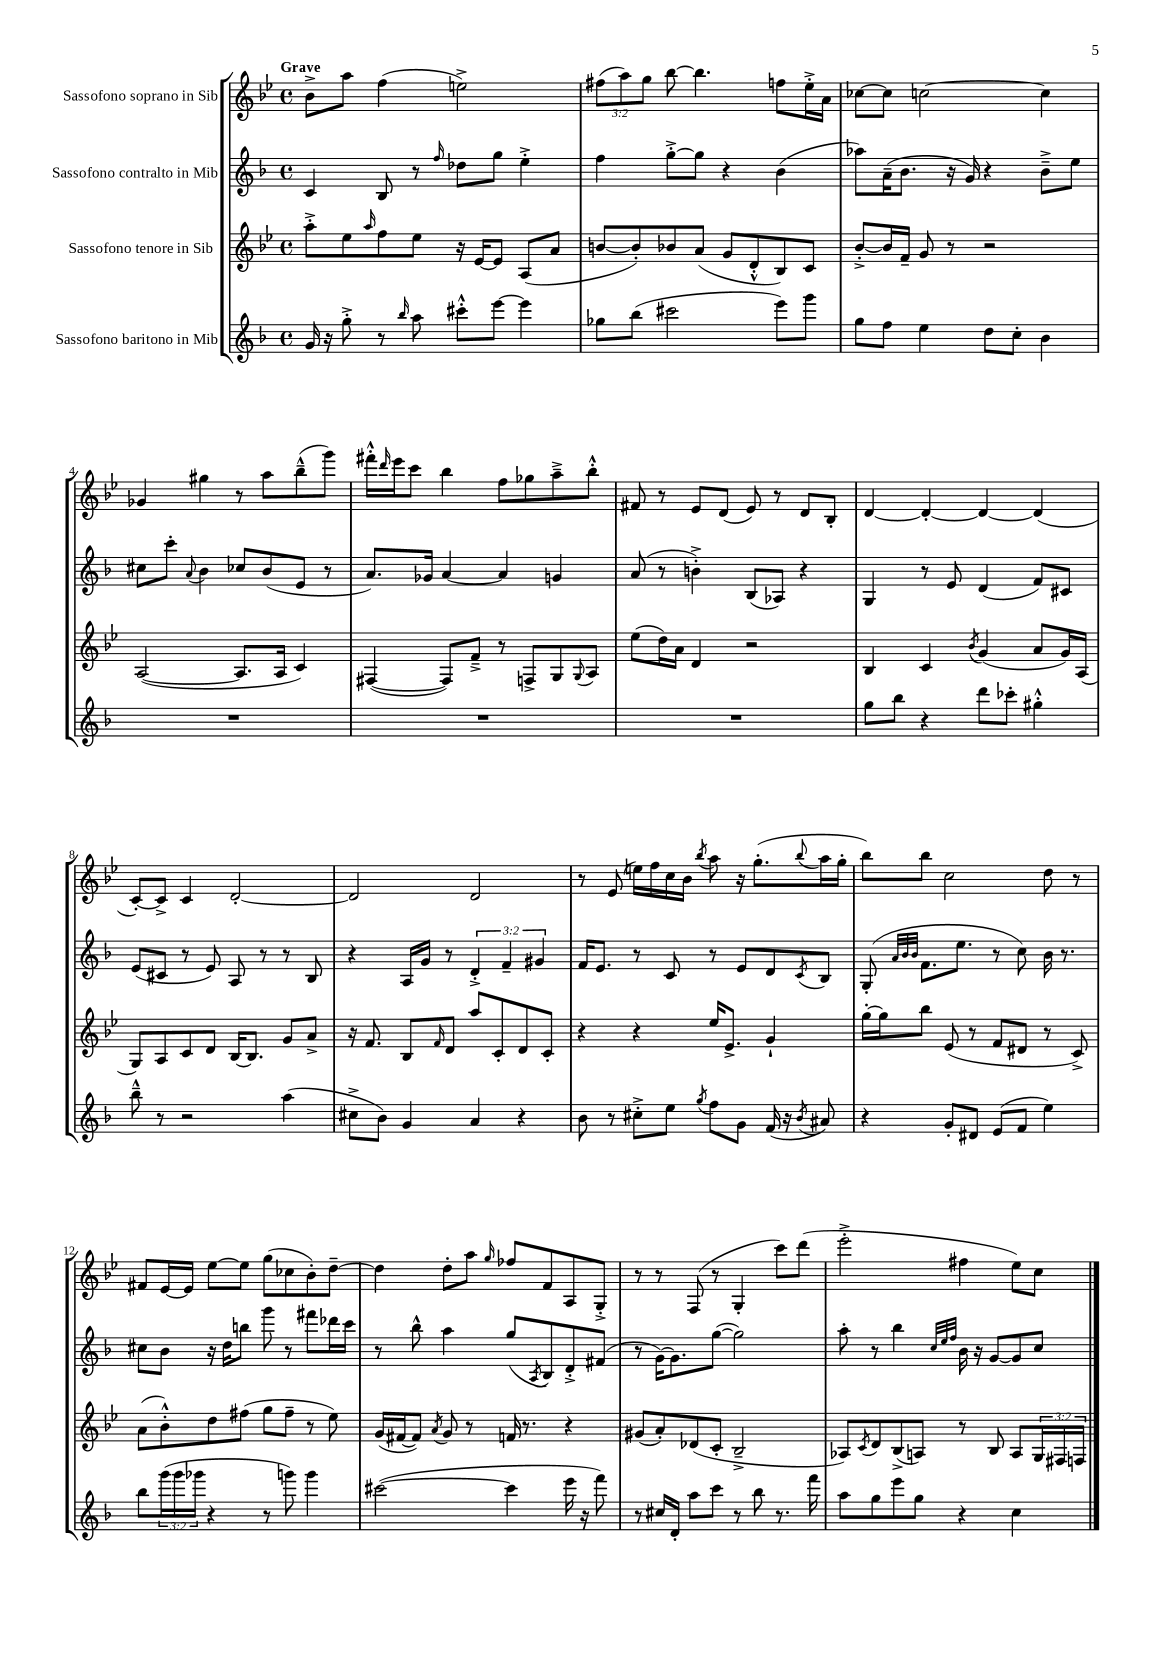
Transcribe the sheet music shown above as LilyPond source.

<<
\new StaffGroup <<
\new Staff = "s0" \with { instrumentName = "Sassofono soprano in Sib" } {
    \clef treble \key bes \major \defaultTimeSignature \time 4/4 \override Staff.TupletNumber.text = #tuplet-number::calc-fraction-text \tempo "Grave"
    bes'8-> a''8 f''4( e''2->) |
    \tuplet 3/2 { fis''8( a''8) g''8 } bes''8~ bes''4. f''8 ees''16-.-> a'16 |
    ces''8~ ces''8 c''2~ c''4 |
    ges'4 gis''4 r8 a''8 bes''8---^( g'''8) |
    fis'''16-.-^ \grace { d'''16 } ees'''16 c'''8 bes''4 f''8 ges''8 a''8---> bes''8-.-^ |
    fis'8 r8 ees'8 d'8( ees'8) r8 d'8 bes8-. |
    d'4~ d'4~-. d'4~ d'4( |
    c'8~-.) c'8-> c'4 d'2~-. |
    d'2 d'2 |
    r8 ees'8( e''16) f''16 c''16 bes'16 \acciaccatura { bes''8 } a''8 r16 g''8.-.( \appoggiatura { bes''8 } a''16 g''16-. |
    bes''8) bes''8 c''2 d''8 r8 |
    fis'8 ees'16~ ees'16 ees''8~ ees''8 g''8( ces''8 bes'8-.) d''8~-- |
    d''4 d''8-. a''8 \grace { g''16 } fes''8 f'8 a8 g8-.-> |
    r8 r8 f8( r8 g4-. c'''8) d'''8( |
    ees'''2-.-> fis''4 ees''8) c''8 \bar "|." |
}
\new Staff = "s1" \with { instrumentName = "Sassofono contralto in Mib" } {
    \clef treble \key f \major \defaultTimeSignature \time 4/4 \override Staff.TupletNumber.text = #tuplet-number::calc-fraction-text
    c'4 bes8 r8 \grace { f''16 } des''8 g''8 e''4-.-> |
    f''4 g''8~-.-> g''8 r4 bes'4( |
    aes''8) a'16--( bes'8. r16 g'16) r4 bes'8---> e''8 |
    cis''8 c'''8-. \appoggiatura { a'8 } bes'4 ces''8 bes'8( e'8 r8 |
    a'8.) ges'16 a'4~ a'4 g'4 |
    a'8( r8 b'4-.->) bes8( aes8) r4 |
    g4 r8 e'8 d'4( f'8) cis'8 |
    e'8( cis'8 r8 e'8) a8 r8 r8 bes8 |
    r4 a16 g'16 r8 \tuplet 3/2 { d'4-.-> f'4-- gis'4 } |
    f'16 e'8. r8 c'8 r8 e'8 d'8 \acciaccatura { c'8 } bes8 |
    g8-.( \grace { a'32 bes'32 bes'32 } f'8. e''8. r8 c''8) bes'16 r8. |
    cis''8 bes'8 r16 d''16 b''8 g'''8 r8 fis'''8 des'''16 c'''16 |
    r8 bes''8-^ a''4 g''8( \acciaccatura { a8 } bes8) d'8-.-> fis'8( |
    r8 g'16~) g'8. g''8~( g''2) |
    a''8-. r8 bes''4 \grace { c''32 e''32 f''32 } bes'16 r16 g'8~ g'8 c''8 \bar "|." |
}
\new Staff = "s2" \with { instrumentName = "Sassofono tenore in Sib" } {
    \clef treble \key bes \major \defaultTimeSignature \time 4/4 \override Staff.TupletNumber.text = #tuplet-number::calc-fraction-text
    a''8-.-> ees''8 \grace { a''16 } f''8 ees''8 r16 ees'16~ ees'8 a8( a'8 |
    b'8~ b'8-.) bes'8 a'8( g'8 d'8-.-^ bes8) c'8 |
    bes'8~-.-> bes'16 f'16-- g'8 r8 r2 |
    a2~( a8. a16 c'4) |
    fis4~( fis8) f'8---> r8 f8-> g8 \appoggiatura { g8 } a8 |
    ees''8( d''16) a'16 d'4 r2 |
    bes4 c'4 \acciaccatura { bes'8 } g'4( a'8 g'16) a16( |
    g8) a8 c'8 d'8 bes16~ bes8. g'8 a'8-> |
    r16 f'8. bes8 \grace { f'16 } d'8 a''8 c'8-. d'8 c'8-. |
    r4 r4 ees''16 ees'8.-> g'4-! |
    g''16~-. g''16 bes''8 ees'8( r8 f'8 dis'8 r8 c'8->) |
    a'8( bes'8-.-^) d''8 fis''8( g''8 fis''8-- r8 ees''8) |
    g'16( fis'16~ fis'8) \acciaccatura { a'8 } g'8 r8 f'16 r8. r4 |
    gis'8( a'8-.) des'8( c'8-. bes2---> |
    aes8) \acciaccatura { c'8 } d'8 bes8->( a8) r8 bes8 a8 \tuplet 3/2 { g16 fis16 f16 } \bar "|." |
}
\new Staff = "s3" \with { instrumentName = "Sassofono baritono in Mib" } {
    \clef treble \key f \major \defaultTimeSignature \time 4/4 \override Staff.TupletNumber.text = #tuplet-number::calc-fraction-text
    g'16 r16 g''8-.-> r8 \grace { bes''16 } a''8 cis'''8-.-^ e'''8~ e'''4 |
    ges''8 bes''8( cis'''2 e'''8) g'''8 |
    g''8 f''8 e''4 d''8 c''8-. bes'4 |
    R1 |
    R1 |
    R1 |
    g''8 bes''8 r4 d'''8 ces'''8-. gis''4-.-^ |
    bes''8---^ r8 r2 a''4( |
    cis''8-> bes'8) g'4 a'4 r4 |
    bes'8 r8 cis''8-.-> e''8 \acciaccatura { g''8 } f''8 g'8 f'16( r16 \acciaccatura { bes'8 } ais'8) |
    r4 g'8-. dis'8 e'8( f'8 e''4) |
    bes''8 \tuplet 3/2 { g'''16( g'''16 ges'''16 } r4 r8 g'''8) g'''4 |
    cis'''2~( cis'''4 e'''16 r16 f'''8) |
    r8 cis''16 d'16-. a''8 c'''8 r8 bes''8 r8. f'''16 |
    a''8 g''8 e'''8 g''8 r4 c''4 \bar "|." |
}
>>
>>
